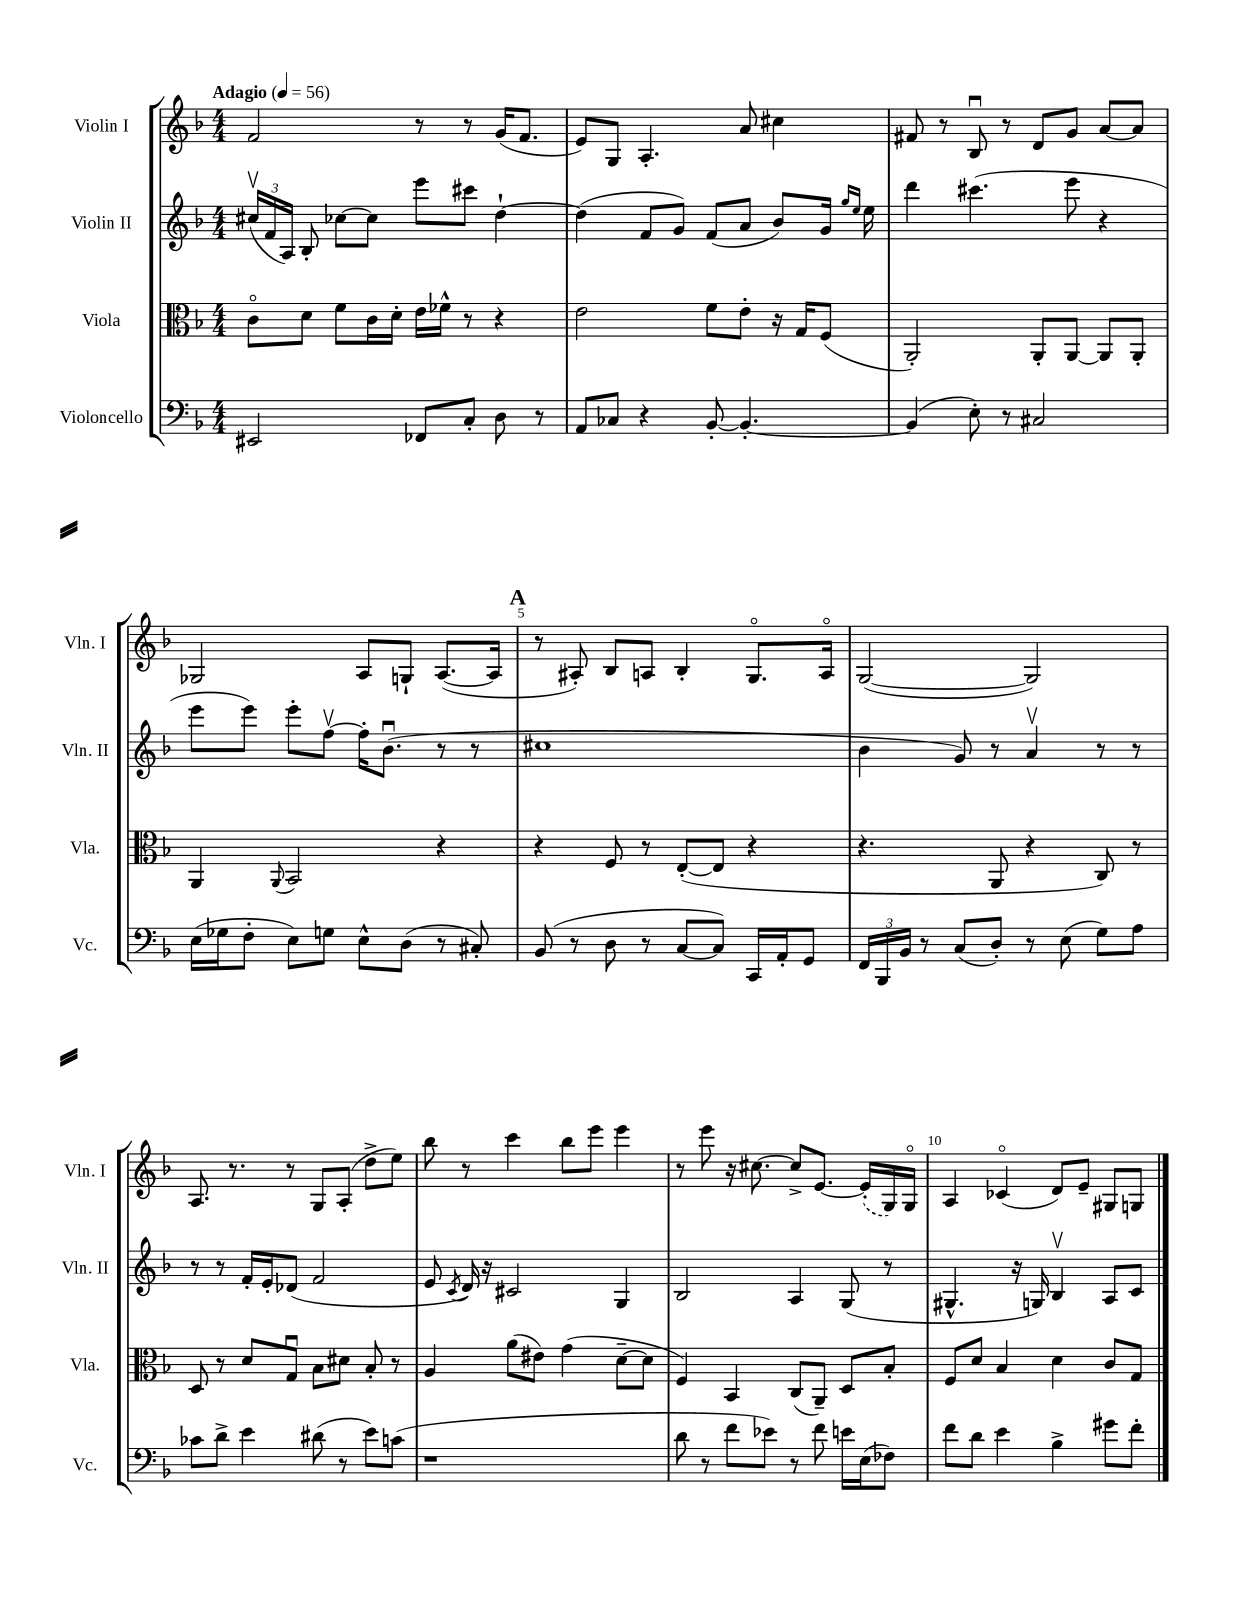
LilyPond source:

<<
\new StaffGroup <<
\new Staff = "s0" \with { instrumentName = "Violin I" shortInstrumentName = "Vln. I" } {
    \clef treble \key f \major \numericTimeSignature \time 4/4 \tempo "Adagio" 4 = 56
    \autoBeamOff f'2 r8 r8 g'16[( f'8.] |
    e'8[) g8] a4.-. a'8 cis''4 |
    fis'8 r8 bes8\downbow r8 d'8[ g'8] a'8[~ a'8] |
    ges2 a8[ g8]-! a8.[~( a16] |
    \mark \markup { \bold "A" } r8 ais8-.) bes8[ a8] bes4-. g8.[\flageolet a16]\flageolet |
    g2~( g2) |
    a8. r8. r8 g8[ a8]-.( d''8[-> e''8]) |
    bes''8 r8 c'''4 bes''8[ e'''8] e'''4 |
    r8 e'''8 r16 cis''8.~ cis''8[-> e'8.]~ \once \slurDashed e'16[-.( g16) g16]\flageolet |
    a4 ces'4\flageolet( d'8[) e'8]-- gis8[ g8] \bar "|." |
}
\new Staff = "s1" \with { instrumentName = "Violin II" shortInstrumentName = "Vln. II" } {
    \clef treble \key f \major \numericTimeSignature \time 4/4
    \autoBeamOff \tuplet 3/2 { cis''16[\upbow( f'16 a16]) } bes8-. ces''8[~ ces''8] e'''8[ cis'''8] d''4~-! |
    d''4( f'8[ g'8]) f'8[( a'8] bes'8[) g'16] \grace { g''16[ e''16] } e''16 |
    d'''4 cis'''4.( e'''8 r4 |
    e'''8[ e'''8]) e'''8[-. f''8]~\upbow f''16[-. bes'8.]\downbow( r8 r8 |
    \mark \markup { \bold "A" } cis''1 |
    bes'4 g'8) r8 a'4\upbow r8 r8 |
    r8 r8 f'16[-. e'16-. des'8]( f'2 |
    e'8 \acciaccatura { c'8 } d'16) r16 cis'2 g4 |
    bes2 a4 g8( r8 |
    gis4.-^ r16 g16) bes4\upbow a8[ c'8] \bar "|." |
}
\new Staff = "s2" \with { instrumentName = "Viola" shortInstrumentName = "Vla." } {
    \clef alto \key f \major \numericTimeSignature \time 4/4
    \autoBeamOff c'8[\flageolet d'8] f'8[ c'16 d'16]-. e'16[ fes'16]-^ r8 r4 |
    e'2 f'8[ e'8]-. r16 g16[ f8]( |
    a,2-.) a,8[-. a,8]~ a,8[ a,8]-. |
    a,4 \appoggiatura { a,8 } bes,2 r4 |
    \mark \markup { \bold "A" } r4 f8 r8 e8[~-.( e8] r4 |
    r4. a,8 r4 c8) r8 |
    d8 r8 d'8[ g8]\downbow bes8[ dis'8] bes8-. r8 |
    a4 a'8[( eis'8]) g'4( d'8[~-- d'8] |
    f4) bes,4 c8[( a,8]--) d8[ bes8]-. |
    f8[ d'8] bes4 d'4 c'8[ g8] \bar "|." |
}
\new Staff = "s3" \with { instrumentName = "Violoncello" shortInstrumentName = "Vc." } {
    \clef bass \key f \major \numericTimeSignature \time 4/4
    \autoBeamOff eis,2 fes,8[ c8]-. d8 r8 |
    a,8[ ces8] r4 bes,8~-. bes,4.~-. |
    bes,4( e8-.) r8 cis2 |
    e16[( ges16 f8]-. e8[) g8] e8[-^ d8]( r8 cis8-.) |
    \mark \markup { \bold "A" } bes,8( r8 d8 r8 c8[~ c8]) c,16[ a,16-. g,8] |
    \tuplet 3/2 { f,16[ bes,,16 bes,16] } r8 c8[( d8]-.) r8 e8( g8[) a8] |
    ces'8[ d'8]-> e'4 dis'8( r8 e'8[) c'8]( |
    r1 |
    d'8 r8 f'8[ ees'8]) r8 f'8 e'16[ e16( fes8]) |
    f'8[ d'8] e'4 bes4-> gis'8[ f'8]-. \bar "|." |
}
>>
>>
\layout { \context { \Score \override BarNumber.break-visibility = ##(#f #t #t) barNumberVisibility = #(every-nth-bar-number-visible 5) } }
